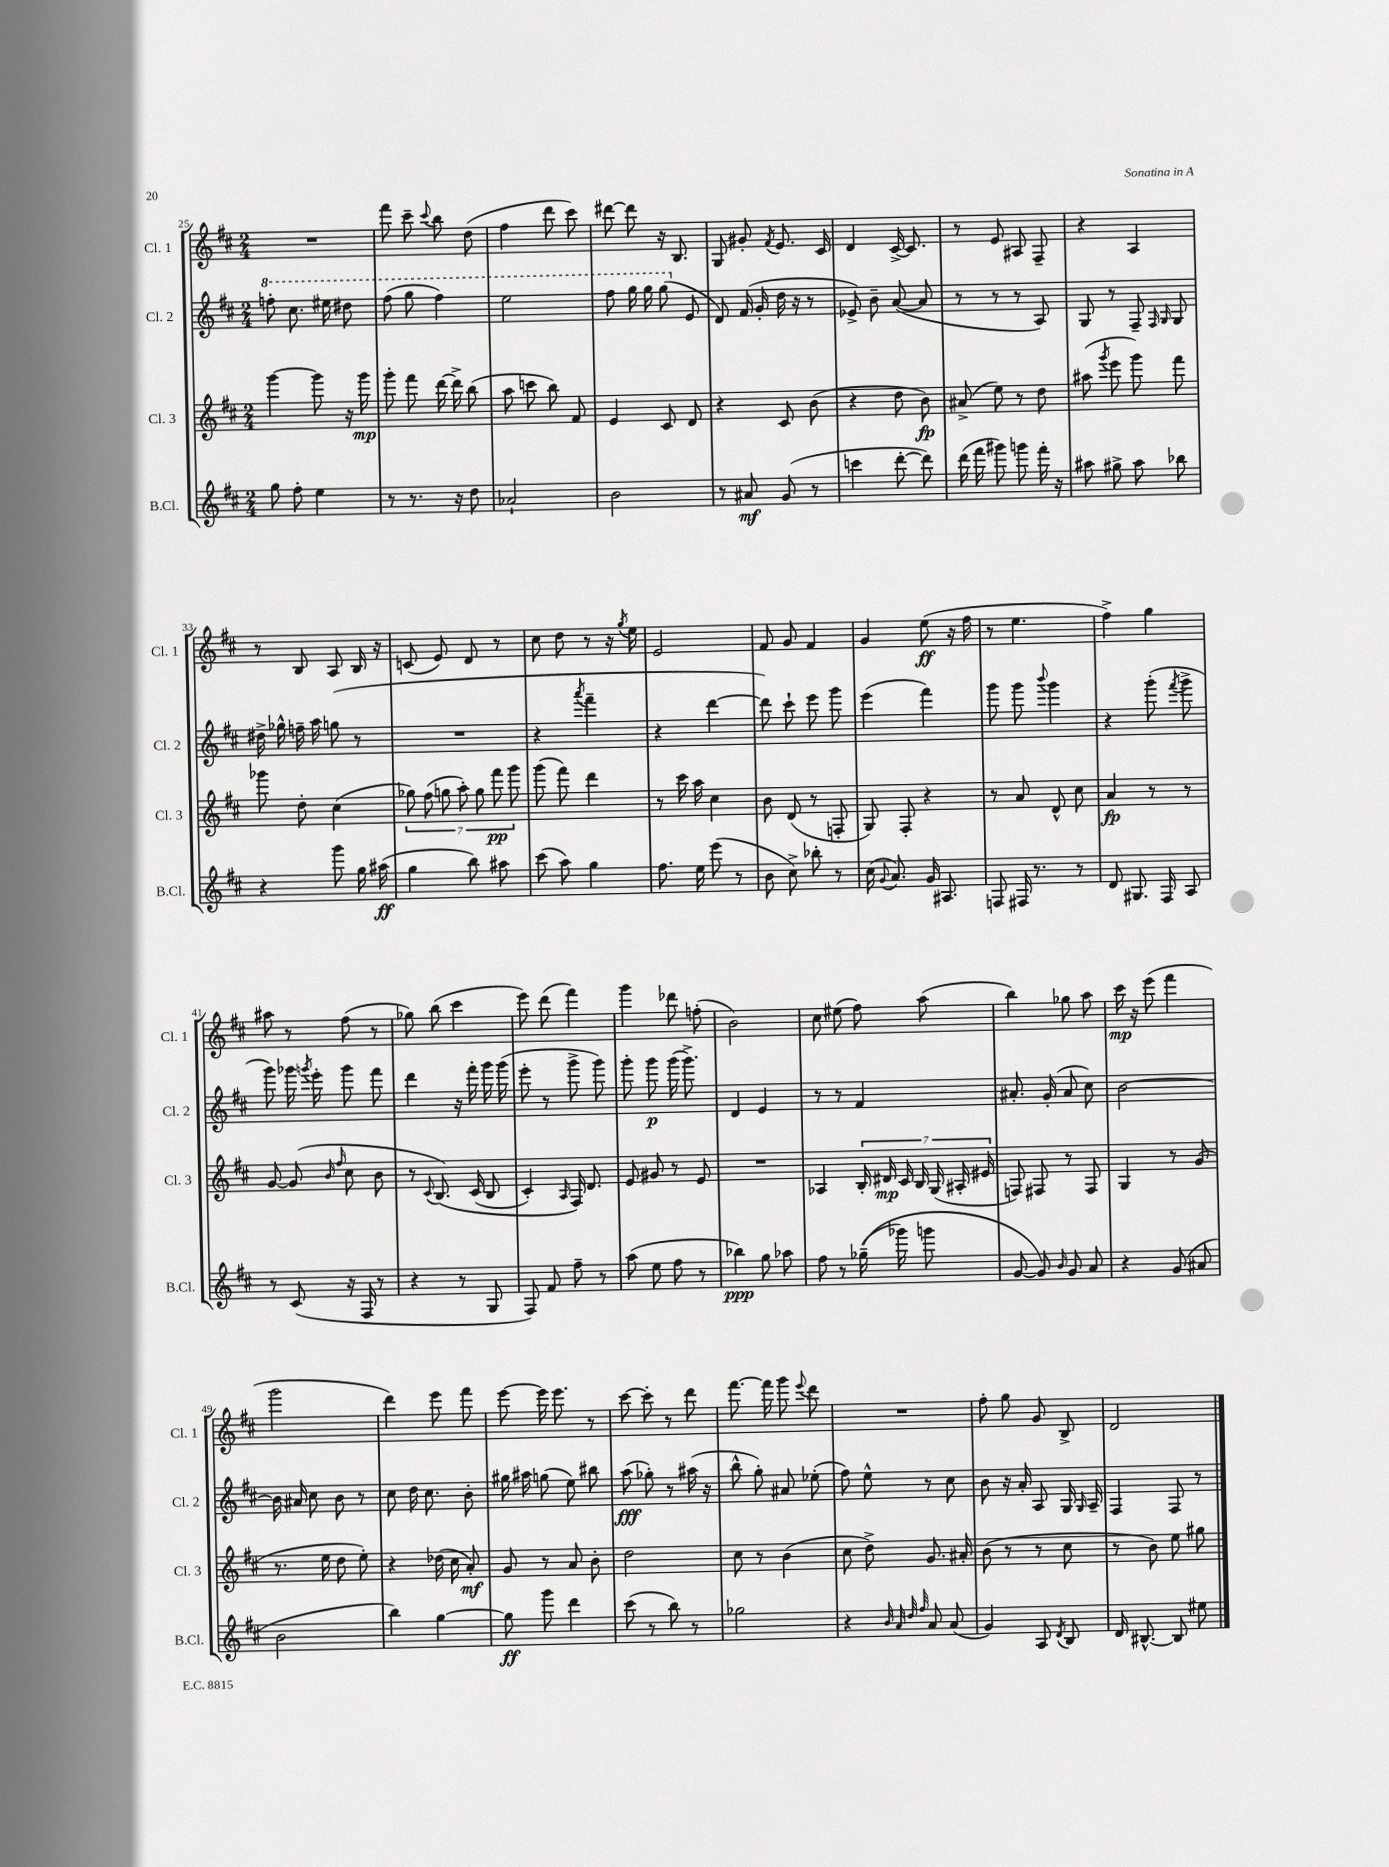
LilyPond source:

<<
\new StaffGroup <<
\new Staff = "s0" \with { instrumentName = "Cl. 1" shortInstrumentName = "Cl. 1" } {
    \clef treble \key d \major \numericTimeSignature \time 2/4
    \autoBeamOff R2 |
    fis'''8 cis'''8-- \appoggiatura { cis'''8 } b''8 d''8( |
    fis''4 d'''8 cis'''8) |
    dis'''8~ dis'''8 r16 b8. |
    g8 gis'8-. \acciaccatura { fis'8 } e'8. cis'16 |
    d'4 cis'16~-> cis'8. |
    r8 e'8 ais8 fis8-- |
    r4 a4 |
    r8 b8 a8 b16 r16 |
    c'8( e'8) d'8 r8 |
    cis''8 d''8 r8 r16 \acciaccatura { g''8 } e''16 |
    e'2 |
    fis'8 g'8 fis'4 |
    g'4 e''8\ff( r16 fis''16 |
    r8 e''4. |
    fis''4->) g''4 |
    ais''8 r8 fis''8( r8 |
    ges''8) b''8( cis'''4 |
    e'''8) d'''8( fis'''4) |
    g'''4 des'''8 f''8-.( |
    b'2) |
    cis''8 eis''8( fis''8) a''8( |
    b''4) ges''8 a''8 |
    cis'''16\mp r16 e'''8( fis'''4 |
    g'''2 |
    d'''4) e'''8 fis'''8 |
    e'''8~ e'''16 e'''8. r8 |
    cis'''8~ cis'''8-. r8 d'''8 |
    fis'''8.~ fis'''16 g'''8 \appoggiatura { e'''8 } d'''8 |
    R2 |
    fis''8-. g''8 g'8 b8-> |
    d'2 \bar "|." |
}
\new Staff = "s1" \with { instrumentName = "Cl. 2" shortInstrumentName = "Cl. 2" } {
    \clef treble \key d \major \numericTimeSignature \time 2/4
    \autoBeamOff \ottava #1 f'''8-. cis'''8. eis'''16 dis'''8 |
    fis'''8( g'''8 fis'''4) |
    e'''2 |
    fis'''8 g'''16 g'''16 g'''8( \ottava #0 e'8 |
    d'8) fis'16( g'16-. d''16 r16 r8 |
    ees'8->) b'8-- a'8~( a'8 |
    r8 r8 r8 a8) |
    g8 r8 fis8-- \grace { fis16 g16 } g8 |
    dis''16-> ges''16-^ f''16-- a''16 g''8( r8 |
    R2 |
    r4 \acciaccatura { a'''8 } fis'''4-- |
    r4 d'''4~ |
    d'''8) cis'''8-! e'''8 g'''8 |
    e'''4( fis'''4) |
    g'''8 g'''8 \appoggiatura { b'''8 } g'''4 |
    r4 g'''8-.( \acciaccatura { fis'''8 } g'''8-> |
    g'''8) ges'''16 \acciaccatura { g'''8 } e'''16-. g'''8 fis'''8 |
    d'''4 r16 fis'''16-. g'''16 g'''16( |
    e'''8-. r8 g'''8-> g'''8) |
    g'''8-. g'''8\p g'''16( g'''8.->) |
    d'4 e'4 |
    r8 r8 fis'4 |
    ais'8.-. g'16-.( ais'8 cis''8) |
    b'2~ |
    b'16 ais'16 cis''8 b'8 r8 |
    cis''8 d''16 cis''8. b'8-. |
    gis''16 ais''16 g''8( e''8) bis''8 |
    a''8\fff( ges''8-.) r8 ais''16( r16 |
    b''8-^ g''8-.) ais'8 ees''8-.( |
    fis''8) e''8-^ r8 cis''8 |
    b'8 r16 a'16-. a8 g16 \grace { g16 } a16-- |
    fis4 fis8 r8 \bar "|." |
}
\new Staff = "s2" \with { instrumentName = "Cl. 3" shortInstrumentName = "Cl. 3" } {
    \clef treble \key d \major \numericTimeSignature \time 2/4
    \autoBeamOff g'''4~ g'''8 r16 g'''16\mp |
    g'''8-. fis'''8 d'''16~ d'''16-> b''8( |
    a''8 c'''8 b''8) fis'8 |
    e'4 cis'8 d'8 |
    r4 cis'8 b'8( |
    r4 d''8 b'8\fp) |
    ais'8->( e''8) r8 d''8 |
    ais''8( \acciaccatura { g'''8 } e'''8 g'''8) fis'''8 |
    ges'''8 d''8-. cis''4( |
    \tuplet 7/4 { ges''8) fis''8( g''8 a''8-.) g''8 fis'''8\pp g'''8 } |
    g'''8( fis'''8) d'''4 |
    r8 cis'''16 a''16 cis''4 |
    b'8 d'8( r8 f8-. |
    g8) fis8-. r4 |
    r8 a'8 d'8-^ cis''8 |
    a'4\fp r8 r8 |
    g'8~ g'8( \grace { b'16 fis''16 } cis''8 b'8 |
    r8 \appoggiatura { cis'8 } b8.)\( cis'16( b8 |
    cis'4-.) \grace { a16 } fis16\) d'8. |
    e'8 gis'8 r8 e'8 |
    R2 |
    aes4 \tuplet 7/4 { b16-. dis'16\mp cis'16 b16 g16( ais16-. eis'16 } |
    f8) fis8 r8 fis8 |
    g4 r8 g'8( |
    r8. e''16 d''8 e''8-.) |
    r4 des''16( cis''16 a'8-.\mf) |
    g'8 r8 a'8 b'8-. |
    d''2 |
    cis''8 r8 b'4( |
    cis''8 d''8->) g'8. ais'16-. |
    b'8( r8 r8 cis''8 |
    r8 b'8) e''8 gis''8 \bar "|." |
}
\new Staff = "s3" \with { instrumentName = "B.Cl." shortInstrumentName = "B.Cl." } {
    \clef treble \key d \major \numericTimeSignature \time 2/4
    \autoBeamOff g''8 fis''8-. e''4 |
    r8 r8. r16 d''8 |
    aes'2-! |
    b'2 |
    r8 ais'8\mf g'8( r8 |
    c'''4 d'''8~-. d'''8) |
    d'''16( fis'''16 gis'''8) g'''8 fis'''16-. r16 |
    ais''8 gis''8-> ais''8 bes''8 |
    r4 g'''8 g''16 ais''16\ff( |
    g''4 b''8) ais''8 |
    cis'''8( a''8) g''4 |
    fis''8. e''16 e'''8( r8 |
    b'8 cis''8->) bes''8-. r8 |
    cis''16( \appoggiatura { g'8 } a'8.) g'16 ais8. |
    f8 fis16 r8. r8 |
    d'8 gis8. fis16 a8 |
    r8 cis'8( r16 fis16 r8 |
    r4 r8 g8 |
    fis8) fis'8 fis''8-- r8 |
    a''8( e''8 fis''8 r8 |
    bes''4\ppp) g''8 aes''8 |
    fis''8 r8 ges''16--(\( ges'''16) g'''8 |
    g'8~ g'8\) \grace { b'16 } g'8 a'8 |
    r4 g'8( ais'8 |
    b'2 |
    b''4) g''4~ |
    g''8\ff g'''8 d'''4 |
    cis'''8( r8 b''8) r8 |
    ges''2 |
    r4 \grace { b'32 a'32 d''32 fis''32 } a'8 a'8( |
    g'4) a8 \acciaccatura { d'8 } b8 |
    d'16 bis8.~-^ bis8 eis''8 \bar "|." |
}
>>
>>
\layout { \context { \Score currentBarNumber = #25 } }
